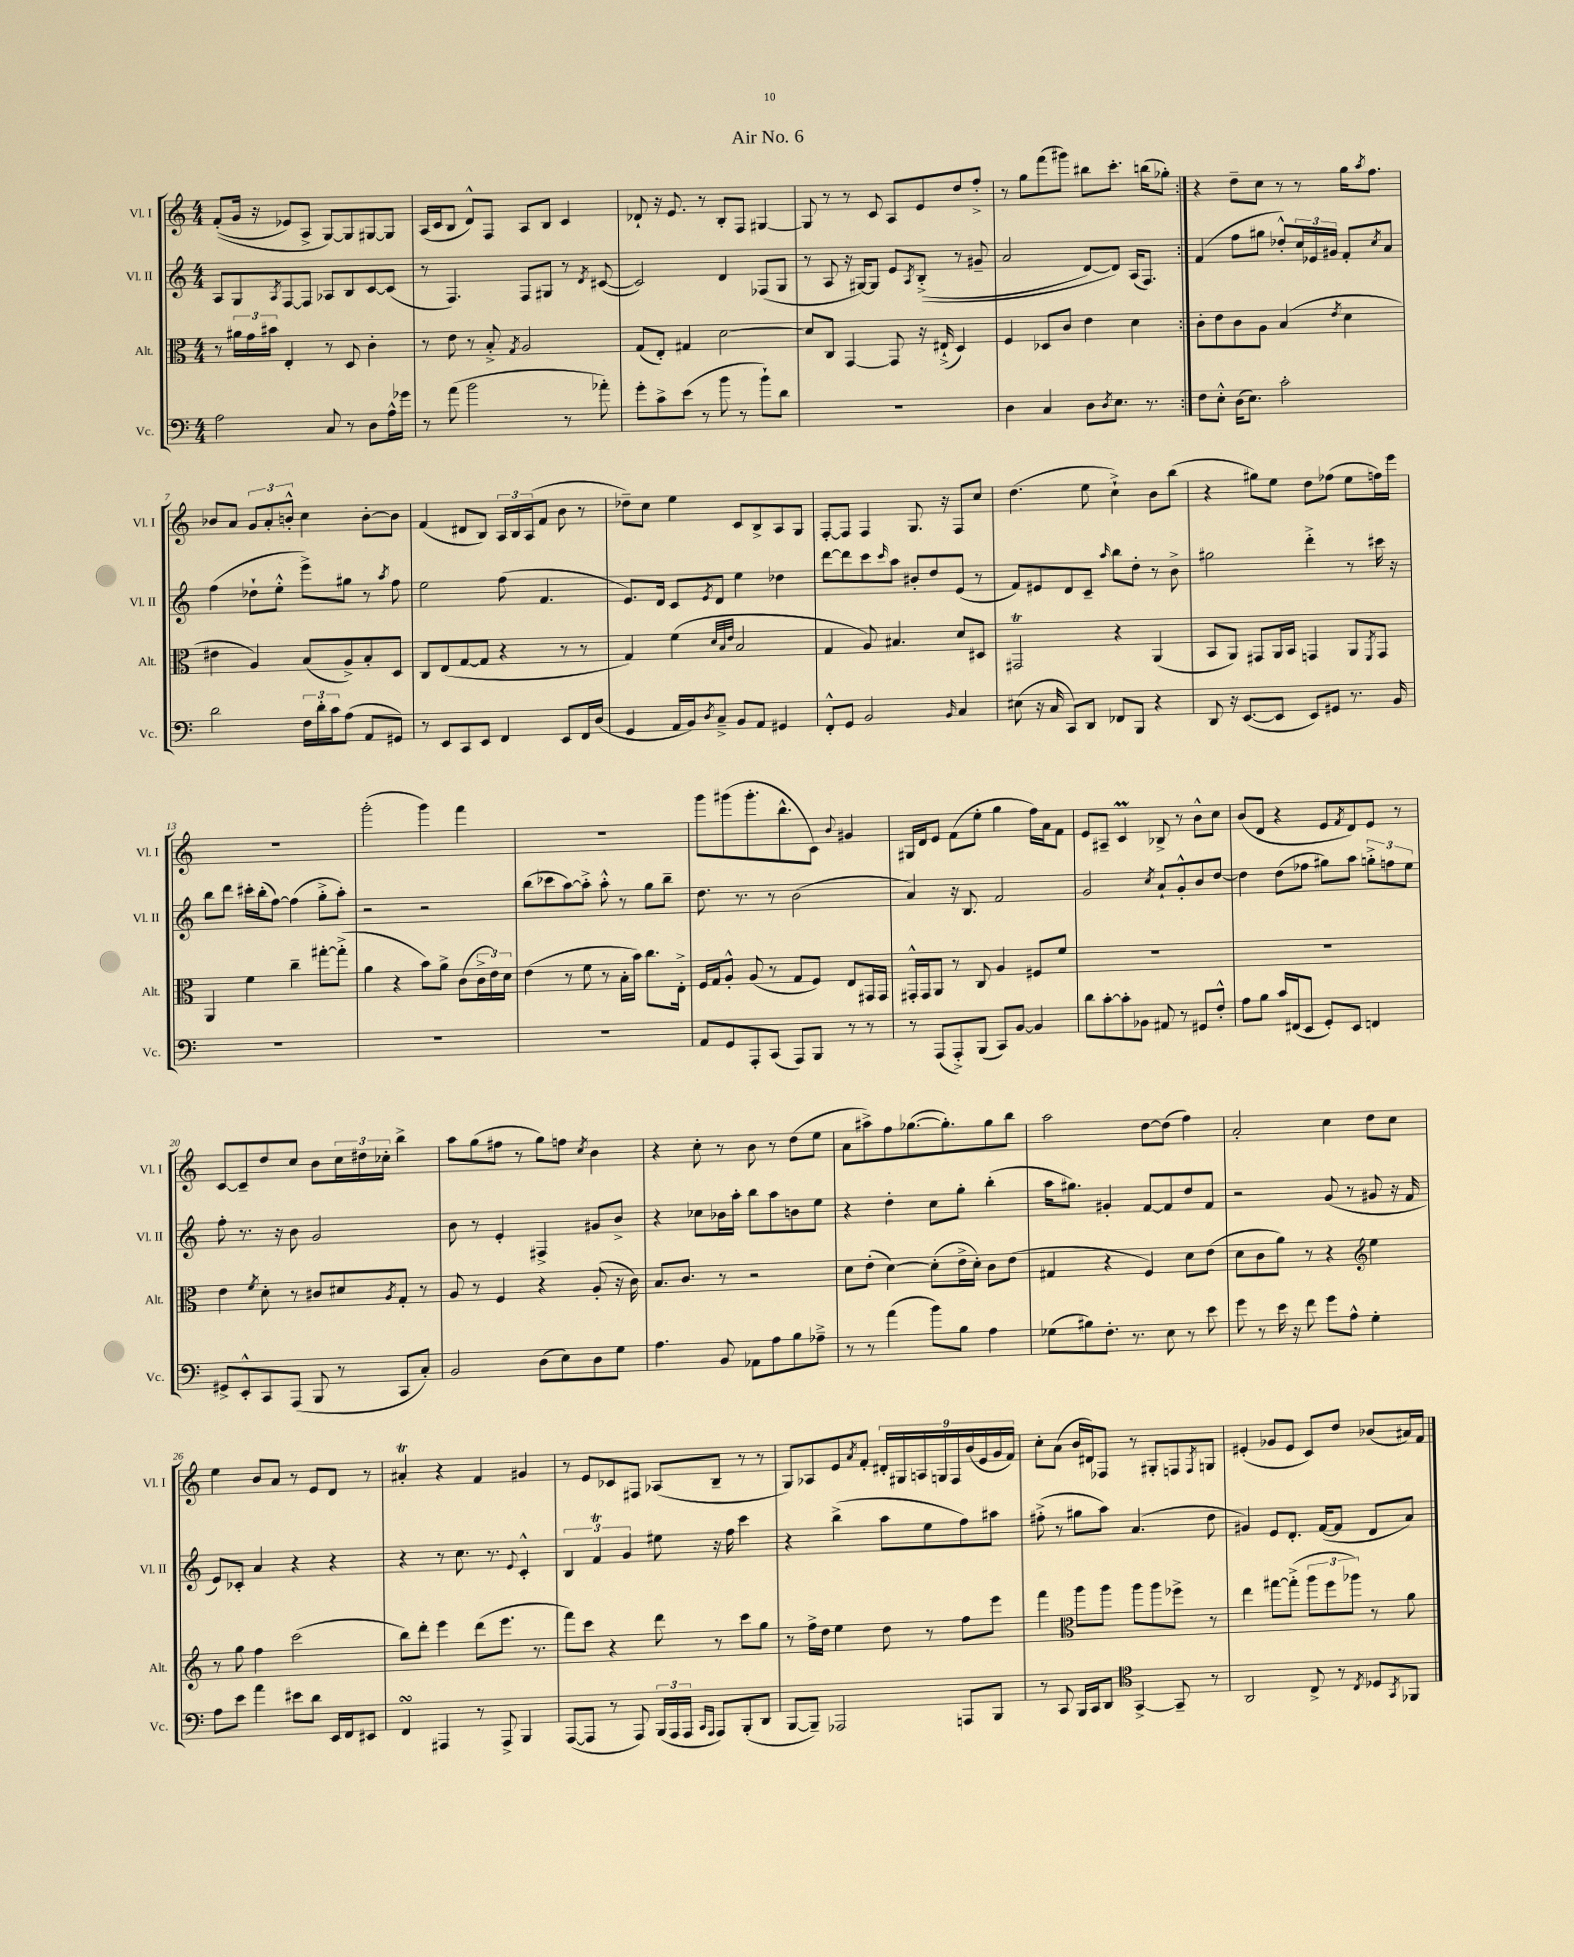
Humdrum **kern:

**kern	**kern	**kern	**kern
*staff4	*staff3	*staff2	*staff1
*clefF4	*clefC3	*clefG2	*clefG2
*k[]	*k[]	*k[]	*k[]
*M4/4	*M4/4	*M4/4	*M4/4
2A	8r	8A	&((8f'
.	24a#	8G	16g
.	24g	.	.
.	.	.	16r
.	24b#	.	.
.	.	8qA	.
.	4E'	[8F	8e-)
.	.	8F]	8A^
8C	8r	8A-	[8G&)
8r	8D	8B	8G]
8D	4c'	[8c	[8G#
16A^^	.	(8c]	8G#]
16g-	.	.	.
=	=	=	=
8r	8r	8r	(16A
.	.	.	16c
(8a	8e	4.F)	8B
2b	8r	.	8d^^)
.	8B'^	.	8F
.	8qG	.	.
.	2A	8F	8A
.	.	8G#	8B
8r	.	8r	4c
.	.	8qd	.
8a-')	.	([8c#	.
=	=	=	=
8g'	(8G	2c#])	8d-`
8c^	8E')	.	16r
.	.	.	8.e
(8e	4G#	.	.
8r	.	.	8r
8b	[2d	4d	8B'
8r	.	.	8F
8b`)	.	(8F-	[4G#
8d	.	8G	.
=	=	=	=
1r	8d]	8r	8G#]
.	8C	8A	8r
.	[4GG	16r	8r
.	.	[16G#)	.
.	.	8G#]	8c
.	8GG]	8e	8A
.	.	8qA	.
.	16r	&((8B'^	8e
.	(16E#`^	.	.
.	4D)	8r	8dd
.	.	8g#~	8ff'^
=	=	=	=
4D	4F	2a	8r
.	.	.	8gg
4C	8D-	.	(8fff
.	8c	.	8ggg#)
8D	4e	[8d)	8bb#
8qD	.	.	.
8.E	.	8d]&)	8.ccc'
.	4d	(16A	.
8.r	.	8.F)	(16bb
.	.	.	8gg-')
=:|!	=:|!	=:|!	=:|!
8F	8c'	(4f	4r
8E'^^	8e	.	.
(16D	8c	8ff	8dd~
8.E)	.	.	.
.	8A	8gg#	8cc
2c'	(4B	8dd-'^^)	8r
.	.	24cc	8r
.	.	24e-	.
.	.	24g#	.
.	8qe	.	.
.	4d	8f'	16gg
.	.	.	8qaa
.	.	.	8.ff
.	.	8qcc	.
.	.	8a	.
=	=	=	=
2d	4e#	(4ff	8b-
.	.	.	8a
.	4A)	8dd-`	12g
.	.	.	12a'
.	.	8ee'^^	.
.	.	.	12b'^^
24F	(8B	8eee^)	4cc
24d'	.	.	.
24c	.	.	.
(8A	8A^)	8gg#	.
8AA	8B'	8r	[8b'
.	.	8qaa	.
8GG#)	8D	8ff	8b]
=	=	=	=
8r	8C	2ee	(4f
8EE	(8E	.	.
8CC	[8G	.	8d#
8EE	8G]	.	8B)
4FF	4r	(8ff	24A
.	.	.	24B
.	.	.	(24A
.	.	4.f	8f
8EE	8r	.	8b
16FF	8r	.	8r
(16D	.	.	.
=	=	=	=
4GG	4G)	8.e)	8dd-~)
.	.	.	8cc
.	.	16d	.
16AA	(4f	8c	4ee
16BB)	.	.	.
8qD	.	8qe	.
8C~^	.	8d	.
.	32qqd	.	.
.	32qqB	.	.
.	32qqe	.	.
8BB	2B	4ee	8c
8AA	.	.	8B^
4GG#	.	4dd-	8A
.	.	.	8G
=	=	=	=
8FF'^^	4G	[8ddd	[8F'
8GG	.	8ddd]	8F]
2BB	8A)	8ccc	4F
.	.	16qqccc	.
.	4.B#	8aa	.
.	.	8b#'	8.G
.	.	8dd	.
.	.	.	16r
16qqBB	.	.	.
4C	8d	(8e	8F
.	8D#	8r	8cc
=	=	=	=
(8E#	2GG#	8f)	(4.dd
16r	.	8e#	.
16C	.	.	.
8CC)	.	8d	.
8DD	.	8c~	8ee
.	.	16qqaa	.
8FF-	4r	8bb	4cc`^)
8BBB	.	8dd'	.
4r	(4AA	8r	8b
.	.	8b^	(8bb
=	=	=	=
8DD	8BB	2gg#	4r
16r	8AA)	.	.
([8.EE	.	.	.
.	8GG#	.	8gg#)
8EE]	16AA	.	8ee
.	16BB	.	.
8EE)	4GG	4ddd'^	8dd
8GG#	.	.	(8ff-
8.r	8AA	8r	8ee
.	8qFF	.	.
.	8GG	16ccc#	16ff)
16BB	.	16r	16eee
=	=	=	=
1r	4AA	8bb	1r
.	.	8ddd	.
.	4f	16ccc#'	.
.	.	(16bb'	.
.	.	[8ff)	.
.	4cc~	(4ff]	.
.	[8gg#'	8gg'^	.
.	(8gg#'^]	8aa')	.
=	=	=	=
1r	4a	2r	(2ggg'
.	4r	.	.
.	8b)	2r	4ggg)
.	8a^	.	.
.	(8c	.	4fff
.	24c^	.	.
.	24e)	.	.
.	24d	.	.
=	=	=	=
1r	(4e	(8bb	1r
.	.	8ccc-	.
.	8r	[8aa)	.
.	8f	8aa'^]	.
.	8r	8aa'^^	.
.	16B'	8r	.
.	16b)	.	.
.	8.cc	8gg	.
.	.	8bb~	.
.	16E'^	.	.
=	=	=	=
8AA	16F	8.dd	8ggg
.	16G	.	.
8GG	8A'^^	.	(8ggg#
.	.	8.r	.
8AAA'	(8A	.	8.ggg#'
(8CC	8r	8r	.
.	.	.	8.bb^^
8AAA)	8G	(2b	.
8BBB	8F)	.	8c)
.	.	.	8qqb
8r	8E	.	4g#
8r	16GG#	.	.
.	16GG#	.	.
=	=	=	=
8r	16GG#'^^	4a)	16G#
.	16GG#	.	16d
(8AAA	8AA	.	8e
8AAA'^)	8r	16r	(8f
.	.	8.B	.
(8BBB	8C	.	8ee'
8CC)	4A	2f	4gg
[8BB	.	.	.
4BB]	8F#	.	16ff)
.	.	.	16a
.	8f	.	8f
=	=	=	=
8d	1r	2g	8e
[8c'	.	.	8A#~
8c']	.	.	4c
8BB-	.	.	.
.	.	8qcc	.
8AA#	.	8a`	8B-^
8r	.	8g'^^	8r
8GG#	.	8b	8b^^
8F'^^	.	[8dd	8cc
=	=	=	=
8A	1r	4dd]	(8b
8B	.	.	8d
16c	.	(8dd	4r
(16FF#	.	.	.
8EE	.	8ff-	.
8GG')	.	8gg#)	8e
.	.	.	8qf
8EE	.	8aa	8d)
4FF	.	12gg'^	8e
.	.	12ff	.
.	.	.	8r
.	.	12ee	.
=	=	=	=
8GG#^	4e	8ff'	[8c
8EE'^^	.	8.r	8c~]
.	8qf	.	.
8CC	8d'	.	8dd
.	.	16r	.
(8AAA	8r	8b	8cc
8BBB	8c#	2g	8b
8r	8d#	.	24cc
.	.	.	24dd#
.	.	.	24cc-'
.	8qA	.	.
8CC	8G'	.	4bb^
8C')	8r	.	.
=	=	=	=
2BB	8A	8b	8aa
.	8r	8r	(8gg
.	4F	4e'	8ff#
.	.	.	8r
(8D	4r	4F#^	8gg)
8E)	.	.	8ff
.	.	.	8qcc
8D	(8A'	8g#	4b
8G	16r	8b^	.
.	16c)	.	.
=	=	=	=
4.A	8.B	4r	4r
.	8.c	.	.
.	.	8cc-	8cc'
8BB	8r	16b-	8r
.	.	16aa'	.
8AA-	2r	8bb	8b
8A	.	8aa	8r
8B	.	8b	(8dd
8A-~^	.	8ee	8ee
=	=	=	=
8r	8d	4r	8a
8r	(8e'	.	8aa#^)
(4a	[4d)	4dd'	8ff
.	.	.	([8.gg-
8b)	(8d']	8cc	.
.	.	.	8.gg-'])
8B	16e^	8gg'	.
.	16d')	.	.
4A	8c	(4bb'	8gg-
.	(8e	.	8bb
=	=	=	=
(8G-	4G#	16aa	2aa
.	.	8.gg#)	.
8B#)	.	.	.
8.F'	4r	4g#'	.
8.r	.	.	.
.	4F)	[8f	[8dd
8E	.	8f]	(8dd]
8r	8d	8dd	4ff)
8e	(8e	8f	.
=	=	=	=
8g	8d	2r	2a'
8r	8c	.	.
16e	8a)	.	.
16r	.	.	.
8f	8r	.	.
8g	4r	(8g	4cc
8A^^	.	8r	.
*	*clefG2	*	*
4G'	4ee	8g#	8dd
.	.	16r	8cc
.	.	16f	.
=	=	=	=
8A	8r	8e)	4ee
8e	8gg	8c-'	.
4a	4ff	4a	8b
.	.	.	8a
8e#	(2ccc	4r	8r
8d	.	.	8e
16EE	.	4r	8d
16FF	.	.	.
8EE#	.	.	8r
=	=	=	=
4FF	8bb)	4r	4a#'
.	8ddd'	.	.
4AAA#	4eee	8r	4r
.	.	8.cc	.
8r	(8ddd	.	4f
.	.	8.r	.
8AAA#^	8.eee	.	.
.	.	8qqe	.
4BBB	.	4c'^^	4g#
.	8.r	.	.
=	=	=	=
([8AAA	8fff)	6B	8r
8AAA]	8ccc	.	8e
.	.	6f	.
8r	4r	.	8c-
.	.	6g	.
8AAA)	.	.	8F#
(24BBB	8ddd	8ee#	(8A-
24AAA	.	.	.
24AAA	.	.	.
16qqCC	.	.	.
16qqAAA	.	.	.
8AAA)	8r	16r	8B~
.	.	16ff	.
(8BBB'	8ccc	4ccc	8r
8DD	8gg	.	8r
=	=	=	=
[8BBB	8r	4r	8G)
8BBB~])	16ff^	.	8A-
.	16dd	.	.
2AAA-	4ee	(4bb^	8e
.	.	.	8qa
.	.	.	8f'
.	8dd	8aa	18d#'
.	.	.	18G#
.	.	.	18A
.	8r	8ee	.
.	.	.	18G
.	.	.	18F
8AAA	8ff	8ff)	.
.	.	.	(18b
.	.	.	18e
8BBB	8eee	8aa#	.
.	.	.	18g
.	.	.	18f)
=	=	=	=
8r	4fff	(8ff#'^	8cc'
8CC	.	8r	(8a
*	*clefC3	*	*
16BBB	8aa	8gg#	16b
16CC	.	.	16d#)
8DD	8aa	8aa)	8F-
*clefC4	*	*	*
[4GG^	8aa	(4.a	8r
.	8aa	.	8G#'
8GG~]	8ff-^	.	8F
.	.	.	8qF
8r	8r	8dd	8G
=	=	=	=
2AA	4ee	4g#)	(4e#'
.	[8gg#	8e	8g-
.	(8gg#'^]	8.d'	8e#
8C^	12aa	.	8c)
.	.	([16f	.
.	12ff	.	.
8r	.	8f]	8dd
.	12aa-)	.	.
8qC	.	.	.
8D-	8r	8d	(8b-
8qGG	.	.	.
8FF-	8a	8a)	16a#)
.	.	.	16f
==	==	==	==
*-	*-	*-	*-
